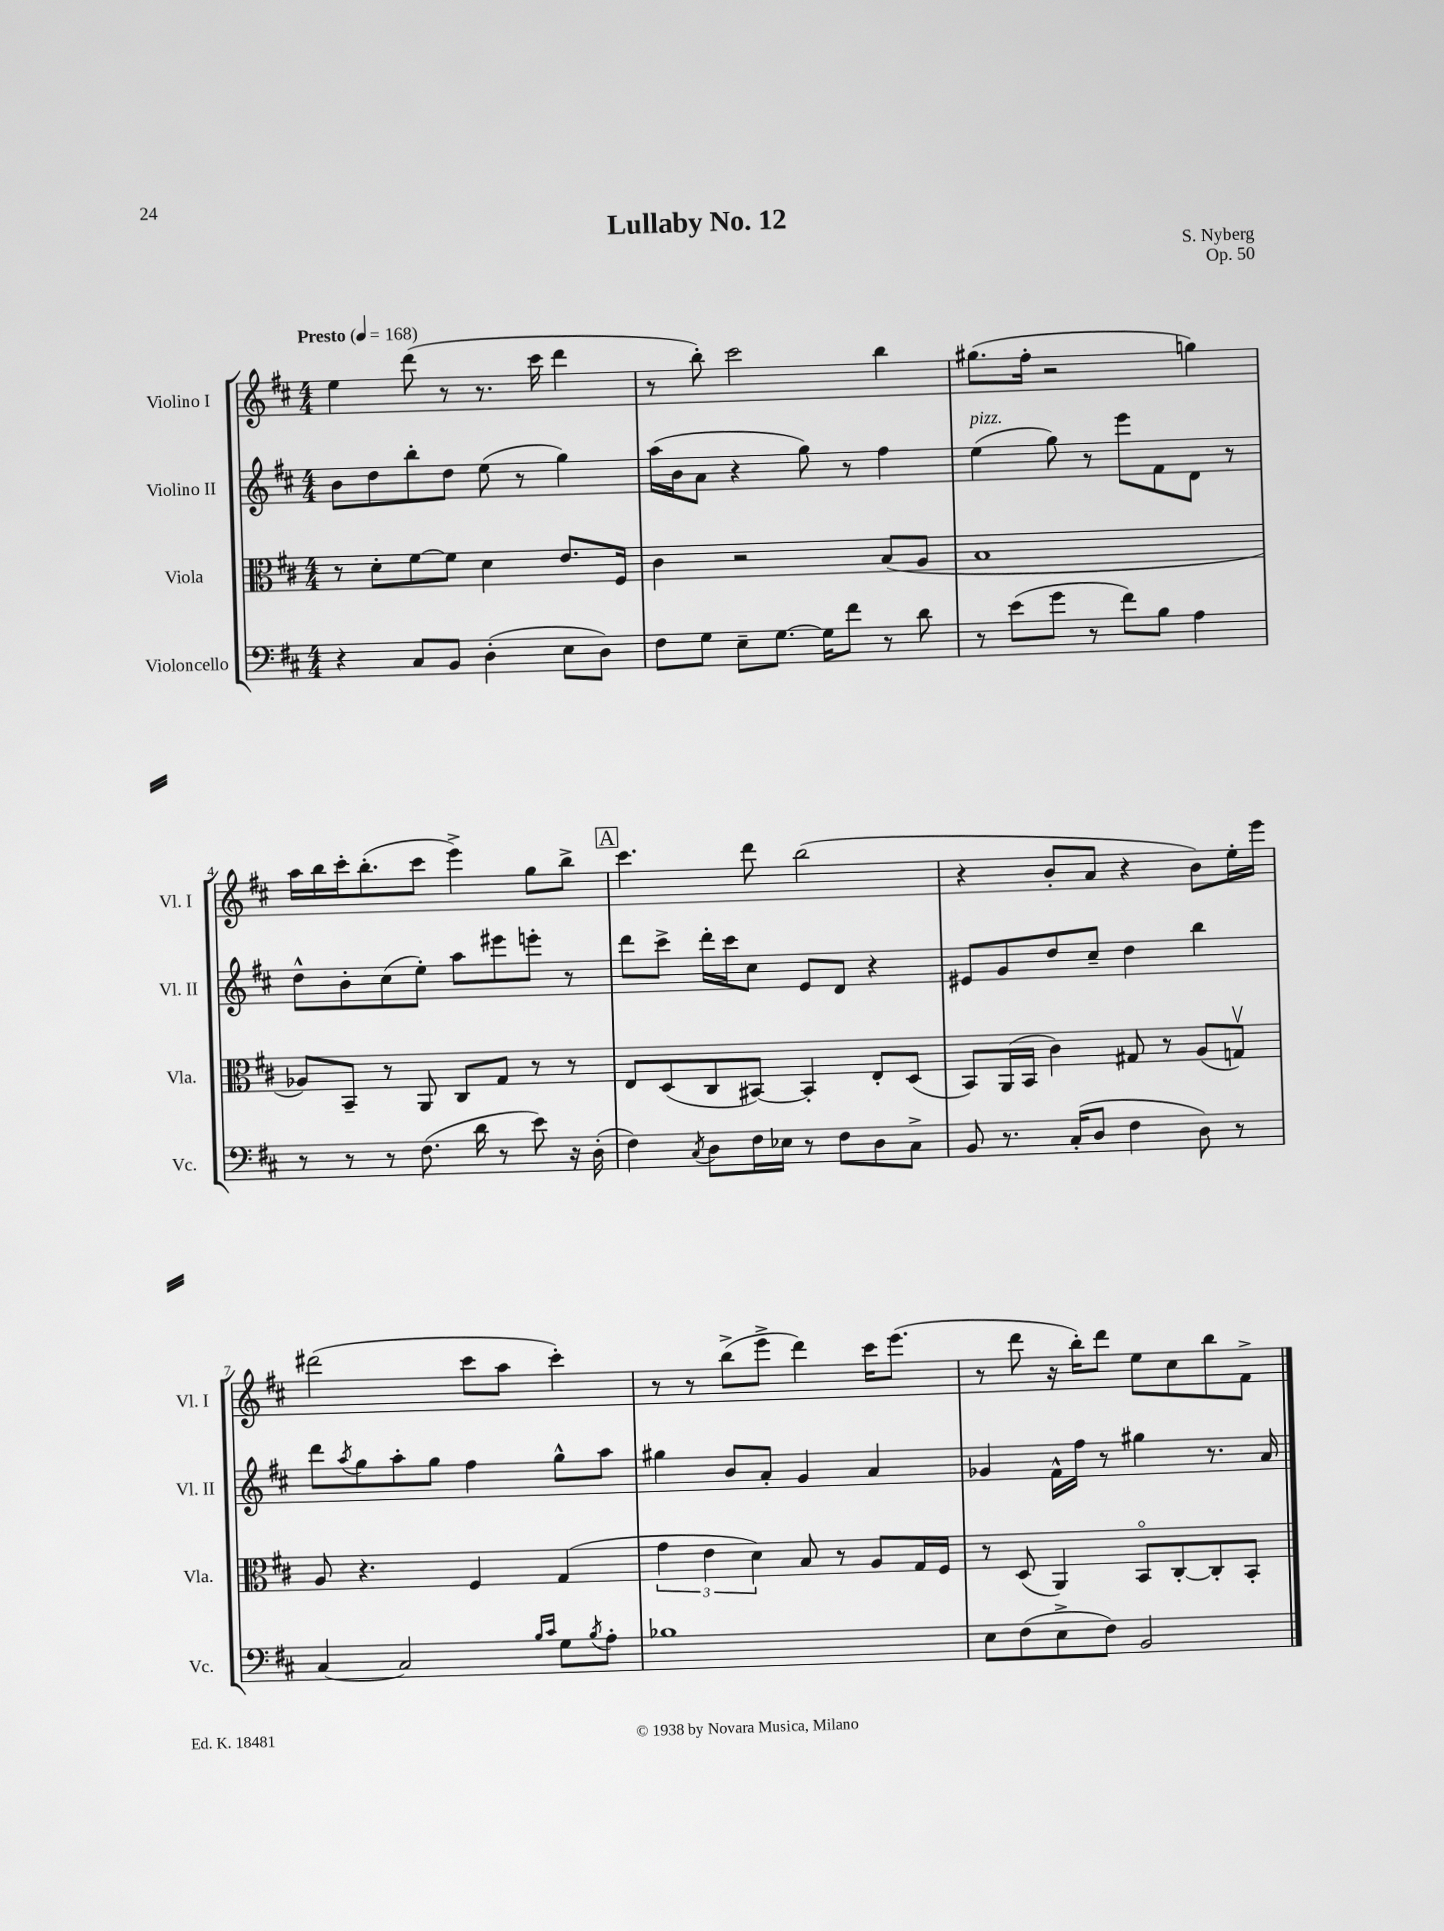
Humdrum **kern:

**kern	**kern	**kern	**kern
*staff4	*staff3	*staff2	*staff1
*clefF4	*clefC3	*clefG2	*clefG2
*k[f#c#]	*k[f#c#]	*k[f#c#]	*k[f#c#]
*M4/4	*M4/4	*M4/4	*M4/4
*MM168	*MM168	*MM168	*MM168
4r	8r	8b	4ee
.	8d'	8dd	.
8C#	[8f#	8bb'	(8ddd
8BB	8f#]	8dd	8r
(4D'	4d	(8ee	8.r
.	.	8r	.
.	.	.	16ccc#
8E	8.e	4gg)	4ddd
8D)	.	.	.
.	16F#	.	.
=	=	=	=
8F#	4c#	(16aa	8r
.	.	16b	.
8G	.	8a	8bb')
8E~	2r	4r	2ccc#
[8.G	.	.	.
.	.	8gg)	.
16G]	.	.	.
8f#	.	8r	.
8r	(8B	4ff#	4bb
8d	8A	.	.
=	=	=	=
8r	1B	(4ee	(8.gg#
(8e	.	.	.
.	.	.	16ff#'
8g	.	8gg)	2r
8r	.	8r	.
8f#)	.	8eee	.
8B	.	8f#	.
4A	.	8d	4gg)
.	.	8r	.
=	=	=	=
8r	8A-)	8dd^^	16aa
.	.	.	16bb
8r	8BB~	8b'	16ccc#'
.	.	.	(8.bb'
8r	8r	(8cc#	.
(8.F#	8AA	8ee')	8ccc#
.	8C#	8aa	4eee^)
16d	.	.	.
8r	8G	8eee#	.
8e)	8r	8eee'	8gg
16r	8r	8r	8bb^
(16D'	.	.	.
=	=	=	=
4F#)	8E	8ddd	4.ccc#
.	(8D	8ccc#^	.
8qC#	.	.	.
8D	8C#	16ddd'	.
.	.	16ccc#	.
16F#	[8BB#)	8cc#	8ddd
16E-	.	.	.
8r	4BB#']	8e	(2bb
8F#	.	8d	.
8D	8E'	4r	.
8C#^	(8D	.	.
=	=	=	=
8BB	8BB)	8e#	4r
8.r	(16AA	8g	.
.	16BB	.	.
.	4c#)	8dd	8b'
(16C#'	.	.	.
8D	.	8cc#~	8a
4F#	8G#	4dd	4r
.	8r	.	.
8D)	(8A	4bb	8b)
8r	8Gv)	.	16ee'
.	.	.	16eee
=	=	=	=
[4C#	8A	8ddd	(2ddd#
.	.	8qaa	.
.	4.r	8gg	.
2C#]	.	8aa'	.
.	.	8gg	.
.	4F#	4ff#	8ccc#
.	.	.	8aa
16qqB	.	.	.
16qqc#	.	.	.
8G	(4G	8gg^^	4ccc#')
8qB	.	.	.
8A'	.	8aa	.
=	=	=	=
1B-	6g	4gg#	8r
.	.	.	8r
.	6e	.	.
.	.	8b	(8bb^
.	6d)	.	.
.	.	8a'	8eee^
.	8B	4g	4ddd)
.	8r	.	.
.	8A	4a	16ccc#
.	.	.	(8.eee
.	16G	.	.
.	16F#	.	.
=	=	=	=
8E	8r	4g-	8r
(8F#	(8D	.	8ddd
8E^	4AA)	16f#^^	16r
.	.	16ff#	16bb')
8F#)	.	8r	8ddd
2BB	8BBo	4gg#	8ee
.	[8C#'	.	8cc#
.	8C#']	8.r	8bb
.	8BB'	.	8f#^
.	.	16a	.
==	==	==	==
*-	*-	*-	*-
